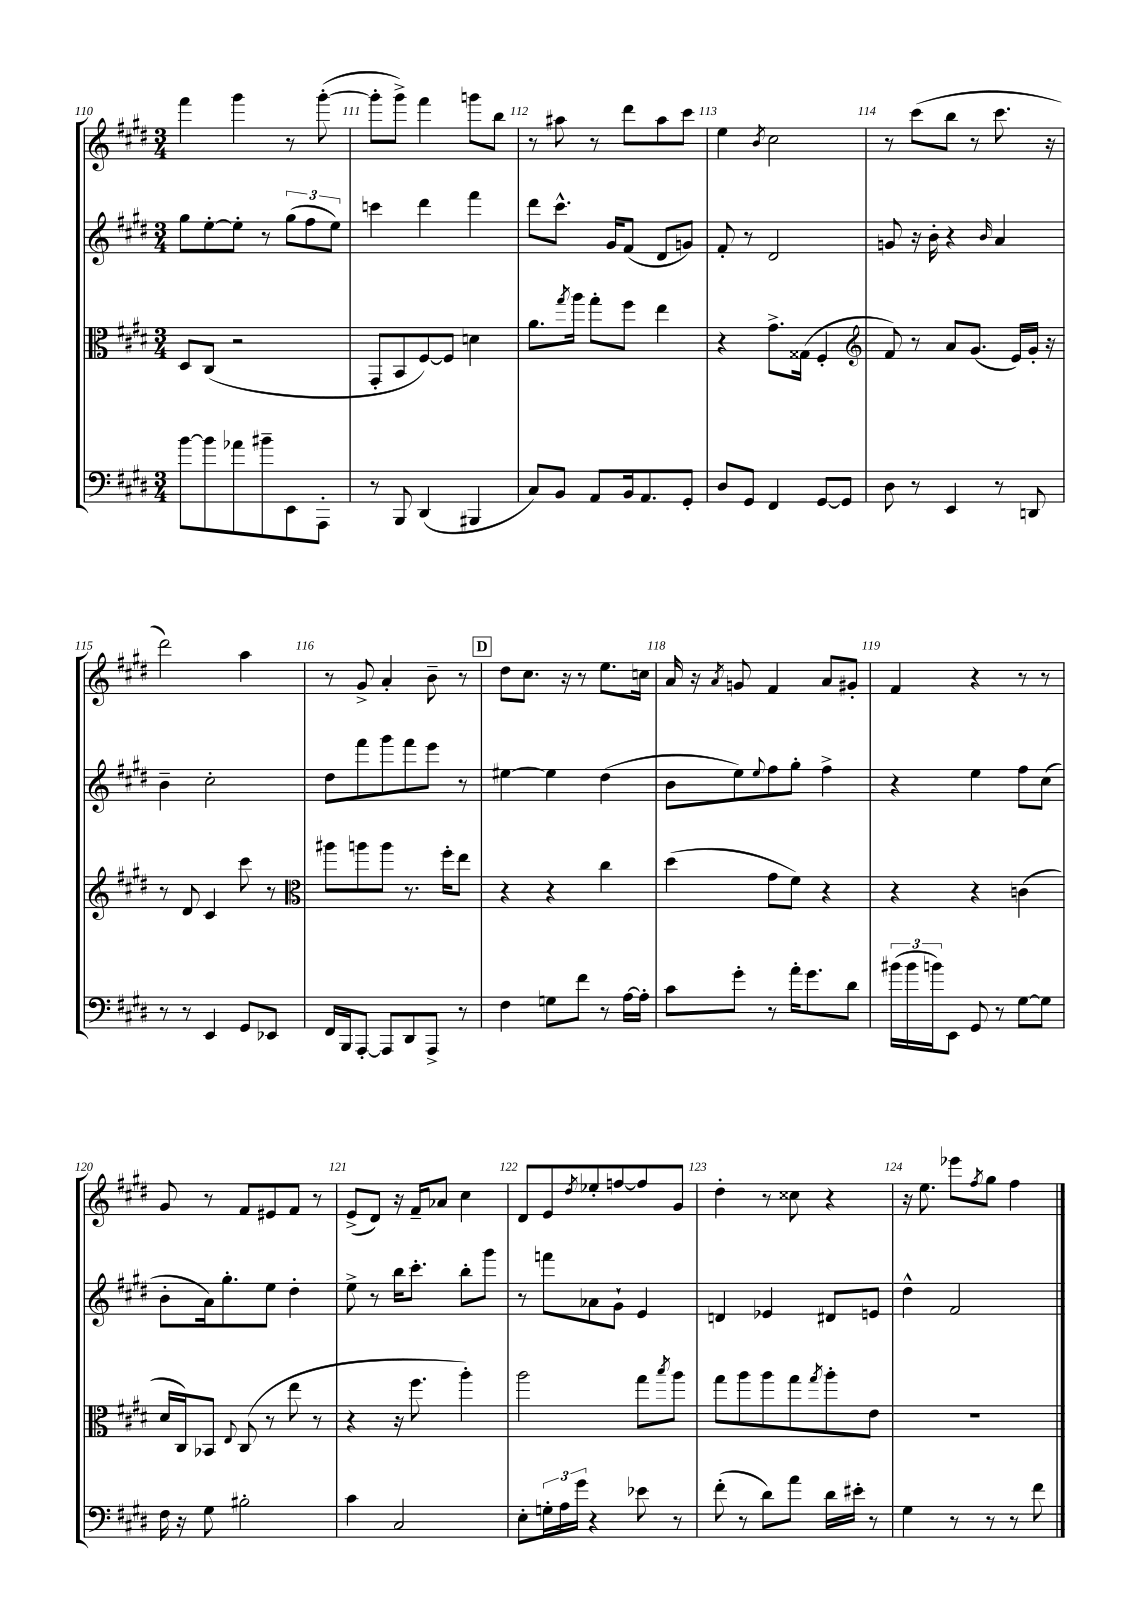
<<
\new StaffGroup <<
\new Staff = "s0" {
    \clef treble \key e \major \numericTimeSignature \time 3/4
    fis'''4 gis'''4 r8 gis'''8~-.( |
    gis'''8-. gis'''8->) fis'''4 g'''8 b''8 |
    r8 ais''8 r8 dis'''8 ais''8 cis'''8 |
    e''4 \acciaccatura { b'8 } cis''2 |
    r8 cis'''8( b''8 r8 cis'''8. r16 |
    dis'''2) a''4 |
    r8 gis'8-> a'4-. b'8-- r8 |
    \mark \markup { \box "D" } dis''8 cis''8. r16 r8 e''8. c''16 |
    a'16 r16 \acciaccatura { a'8 } g'8 fis'4 a'8 gis'8-. |
    fis'4 r4 r8 r8 |
    gis'8 r8 fis'8 eis'8 fis'8 r8 |
    e'8->( dis'8) r16 fis'16-- aes'8 cis''4 |
    dis'8 e'8 \acciaccatura { dis''8 } ees''8-. f''8~ f''8 gis'8 |
    dis''4-. r8 cisis''8 r4 |
    r16 e''8. ees'''8 \acciaccatura { fis''8 } gis''8 fis''4 \bar "|." |
}
\new Staff = "s1" {
    \clef treble \key e \major \numericTimeSignature \time 3/4
    gis''8 e''8~-. e''8-. r8 \tuplet 3/2 { gis''8( fis''8 e''8) } |
    c'''4 dis'''4 fis'''4 |
    dis'''8 cis'''8.-^ gis'16 fis'8( dis'8 g'8) |
    fis'8-. r8 dis'2 |
    g'8 r16 b'16-. r4 \grace { b'16 } a'4 |
    b'4-- cis''2-. |
    dis''8 fis'''8 gis'''8 fis'''8 e'''8 r8 |
    \mark \markup { \box "D" } eis''4~ eis''4 dis''4( |
    b'8 e''8) \appoggiatura { e''8 } fis''8 gis''8-. fis''4-> |
    r4 e''4 fis''8 cis''8( |
    b'8-. a'16) gis''8.-. e''8 dis''4-. |
    e''8-> r8 b''16 cis'''8.-. b''8-. gis'''8 |
    r8 f'''8 aes'8 gis'8-! e'4 |
    d'4 ees'4 dis'8 e'8 |
    dis''4-^ fis'2 \bar "|." |
}
\new Staff = "s2" {
    \clef alto \key e \major \numericTimeSignature \time 3/4
    dis8 cis8( r2 |
    gis,8-. b,8 fis8~) fis8 d'4 |
    a'8. \acciaccatura { gis''8 } a''16 gis''8-. fis''8 e''4 |
    r4 gis'8.-> gisis16( fis4-. |
    \clef treble fis'8) r8 a'8 gis'8.( e'16) gis'16-. r16 |
    r8 dis'8 cis'4 cis'''8 r8 |
    \clef alto ais''8 a''8 a''8 r8. fis''16-. e''8 |
    \mark \markup { \box "D" } r4 r4 cis''4 |
    dis''4( gis'8 fis'8) r4 |
    r4 r4 c'4( |
    dis'16 cis16) bes,8 \appoggiatura { e8 } cis8( r8 e''8 r8 |
    r4 r16 fis''8. a''4-.) |
    a''2 gis''8 \acciaccatura { b''8 } a''8 |
    gis''8 a''8 a''8 gis''8 \acciaccatura { gis''8 } a''8-. e'8 |
    R2. \bar "|." |
}
\new Staff = "s3" {
    \clef bass \key e \major \numericTimeSignature \time 3/4
    b'8~ b'8 aes'8 bis'8-- e,8 a,,8-. |
    r8 b,,8 dis,4( bis,,4 |
    cis8) b,8 a,8 b,16 a,8. gis,8-. |
    dis8 gis,8 fis,4 gis,8~ gis,8 |
    dis8 r8 e,4 r8 d,8 |
    r8 r8 e,4 gis,8 ees,8 |
    fis,16 b,,16 a,,8~-. a,,8 dis,8 a,,8-> r8 |
    \mark \markup { \box "D" } fis4 g8 fis'8 r8 a16~ a16-. |
    cis'8 gis'8-. r8 a'16-. gis'8. dis'8 |
    \tuplet 3/2 { bis'16( bis'16 b'16) } e,8 gis,8 r8 gis8~ gis8 |
    fis16 r16 gis8 bis2-. |
    cis'4 cis2 |
    e8-. \tuplet 3/2 { g16-. a16 gis'16 } r4 ees'8 r8 |
    fis'8-.( r8 dis'8) a'8 dis'16 eis'16-. r8 |
    gis4 r8 r8 r8 fis'8 \bar "|." |
}
>>
>>
\layout { \context { \Score currentBarNumber = #110 \override BarNumber.break-visibility = ##(#f #t #t) barNumberVisibility = #all-bar-numbers-visible } }
